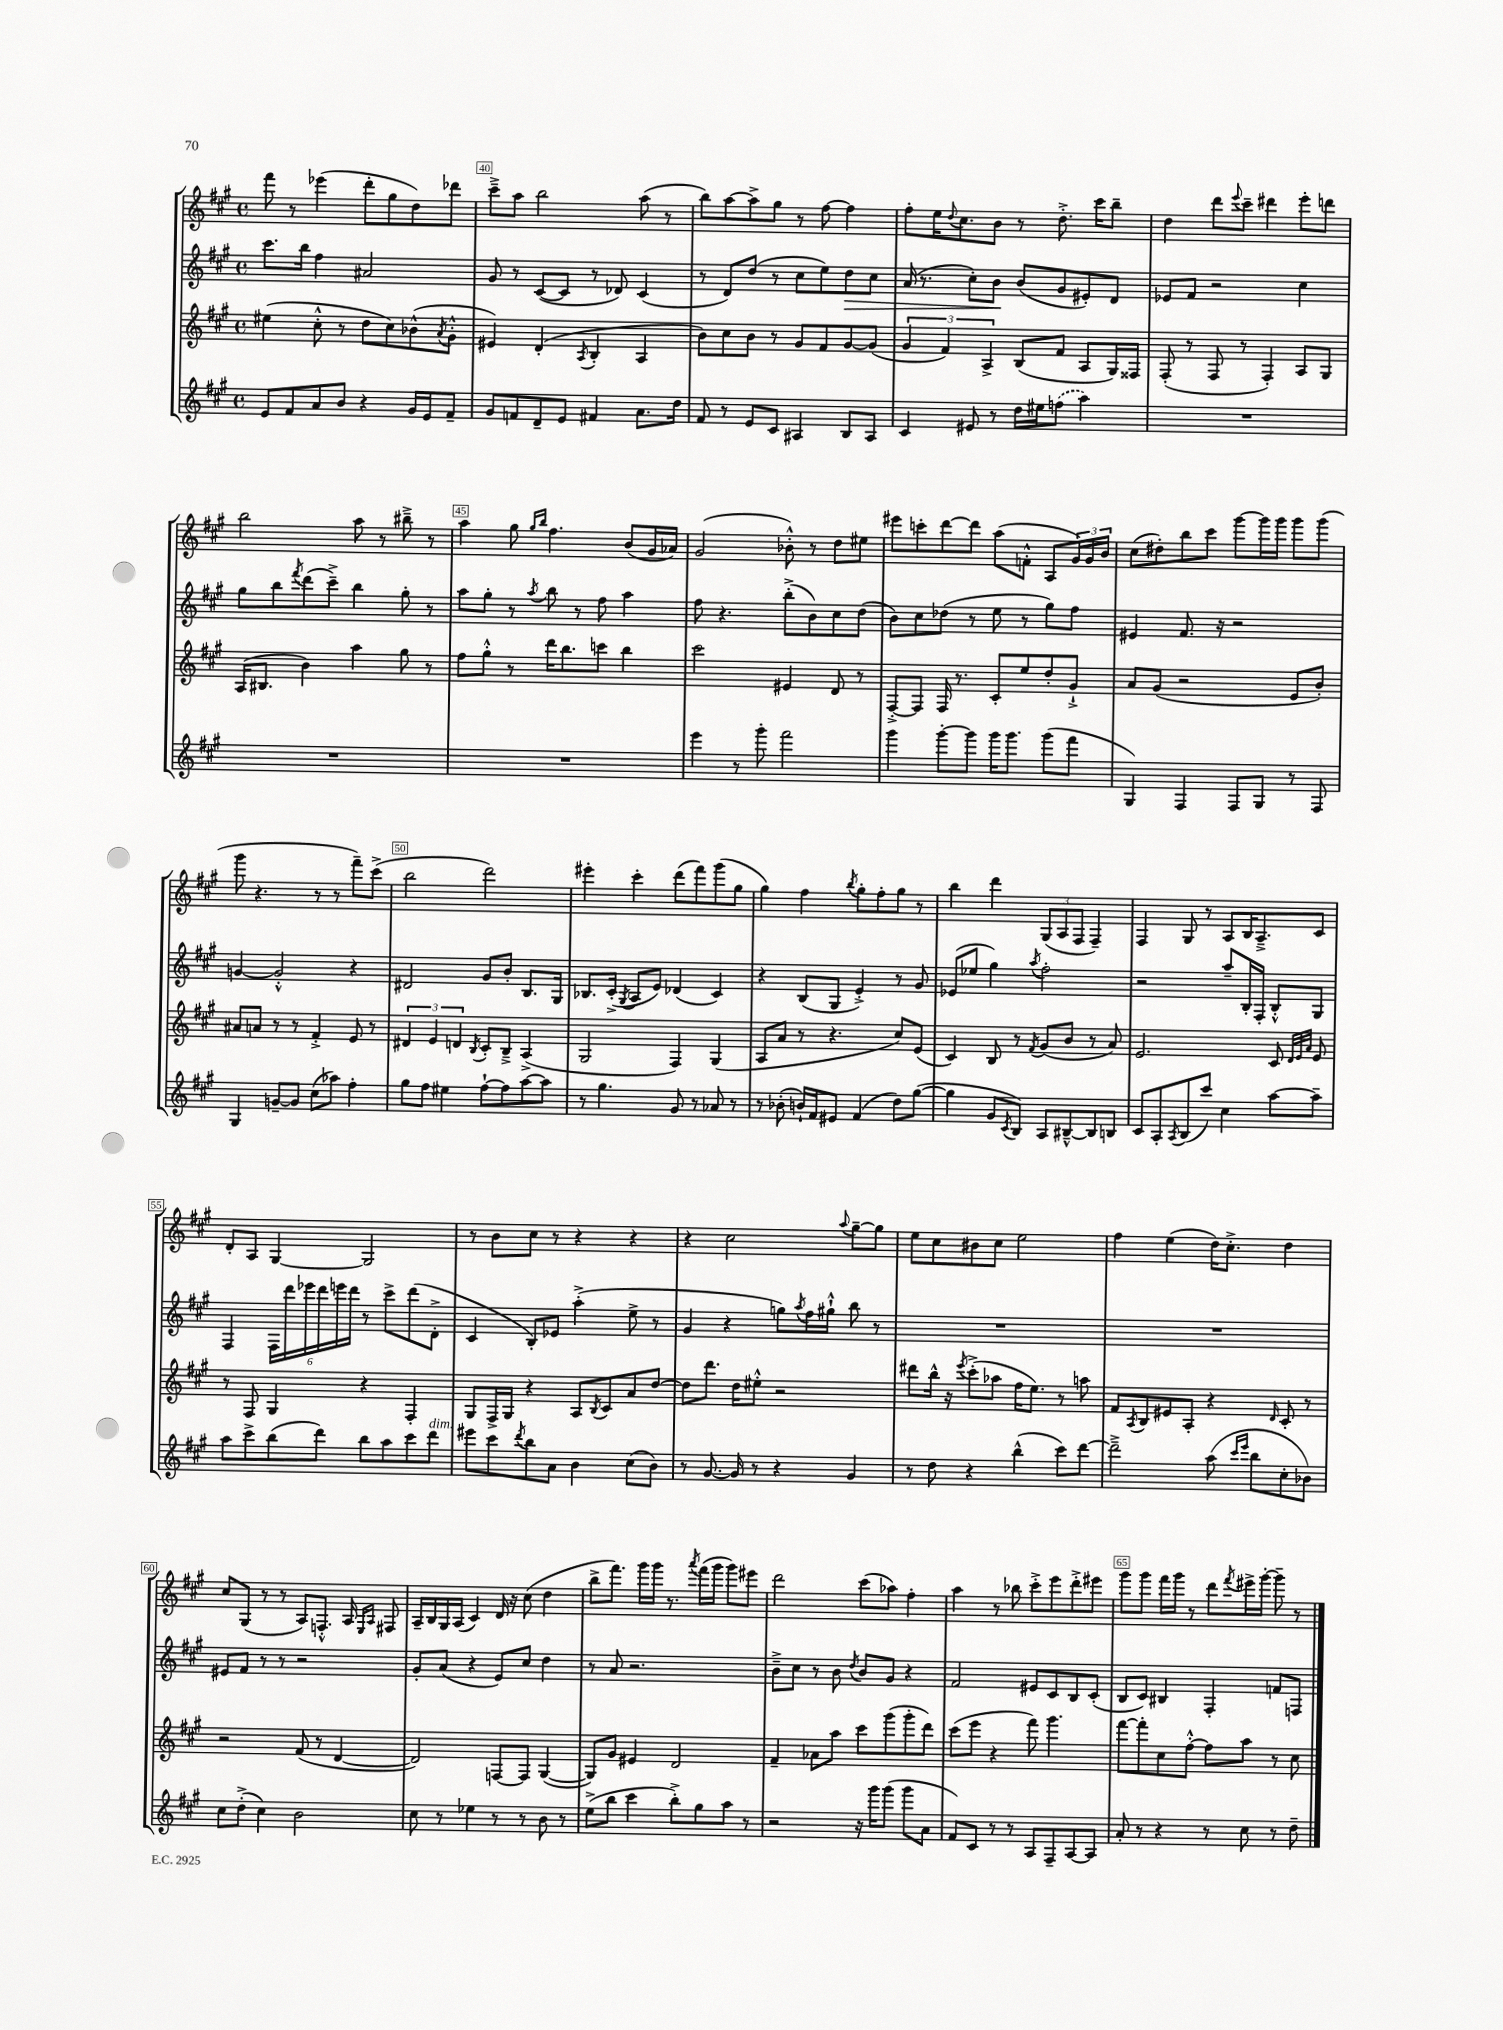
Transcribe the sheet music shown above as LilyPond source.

<<
\new StaffGroup <<
\new Staff = "s0" {
    \clef treble \key a \major \defaultTimeSignature \time 4/4
    fis'''8 r8 ees'''4( d'''8-. gis''8 d''8) des'''8 |
    cis'''8---> a''8 b''2 a''8( r8 |
    b''8) a''8~ a''8-> gis''8 r8 fis''8~ fis''4 |
    fis''8-. e''16 \appoggiatura { d''8 } cis''8. b'8 r8 d''8.-.-> cis'''16 b''8-- |
    d''4 d'''8 \appoggiatura { e'''8 } cis'''8-- dis'''4 e'''8-. d'''8 |
    b''2 a''8 r8 bis''8---> r8 |
    a''4 gis''8 \grace { gis''16 b''16 } fis''4. b'8( gis'16 aes'16) |
    gis'2( bes'8-.-^) r8 d''8 eis''8 |
    eis'''8 c'''8-. d'''8~ d'''8 a''8( f'8-.-^ a8 \tuplet 3/2 { gis'16) gis'16 b'16 } |
    cis''8( dis''8-.) b''8 cis'''8 gis'''8~ gis'''16 gis'''16 gis'''8 gis'''8( |
    gis'''8 r4. r8 r8 fis'''8--) cis'''8->( |
    b''2 d'''2) |
    eis'''4-. cis'''4-. d'''8( fis'''8) gis'''8( gis''8 |
    gis''4) fis''4 \acciaccatura { b''8 } gis''8-. fis''8-. gis''8 r8 |
    b''4 d'''4 \tuplet 3/2 { gis8( a8 fis8 } fis4--) |
    fis4 gis8 r8 a8 b16 a8.---> cis'8 |
    d'8-. a8 gis4~ gis2 |
    r8 b'8 cis''8 r8 r4 r4 |
    r4 cis''2 \appoggiatura { a''8 } gis''8~-- gis''8 |
    e''8 cis''8 bis'8 cis''8 e''2 |
    fis''4 e''4( d''16) cis''8.-.-> d''4 |
    cis''8 gis8( r8 r8 a8) f8.-.-^ a16 \grace { e16 a16 } fis8 |
    a16-- b16 gis16 a16( cis'4) d'16 r16 cis''8( d''4 |
    b''8-> fis'''8.) gis'''16 gis'''16 r8. \acciaccatura { a'''8 } fis'''16( gis'''16 gis'''8) eis'''8 |
    d'''2 cis'''8( aes''8) fis''4-. |
    a''4 r8 bes''8 cis'''8-.-> e'''8 d'''8-.-> eis'''8 |
    gis'''8 gis'''8 fis'''16 gis'''16 r8 d'''8 \acciaccatura { fis'''8 } eis'''16-> gis'''16~-. gis'''8-- r8 \bar "|." |
}
\new Staff = "s1" {
    \clef treble \key a \major \defaultTimeSignature \time 4/4
    cis'''8. b''16 fis''4 ais'2 |
    gis'8 r8 cis'8~( cis'8 r8 des'8) cis'4( |
    r8 d'8) d''8( r8 cis''8 e''8) d''8\> cis''8 |
    a'16( r8. cis''8-.) b'8\! b'8( gis'8 eis'8-.) d'8 |
    ees'8 fis'8 r2 cis''4 |
    gis''8 b''8 \acciaccatura { fis'''8 } d'''8( cis'''8--->) b''4 gis''8-. r8 |
    a''8 gis''8-. r8 \acciaccatura { a''8 } b''8 r8 fis''8 a''4 |
    fis''8 r4. b''8-.->( b'8) cis''8 d''8( |
    b'8) cis''8 des''8( r8 e''8 r8 gis''8) fis''8 |
    eis'4 fis'8. r16 r2 |
    g'4~ g'2-.-^ r4 |
    dis'2 gis'8 b'8-. b8. gis16 |
    bes8. cis'16-.->( \acciaccatura { gis8 } a8 e'8) des'4( cis'4) |
    r4 b8( gis8 e'4-.->) r8 gis'8 |
    ees'8( ees''8 gis''4) \acciaccatura { a''8 } fis''2-. |
    r2 a''8-- b16-. fis16-. b8-.-^ gis8 |
    fis4 \tuplet 6/4 { fis16 d'''16 ees'''16 d'''16 e'''16 d'''16 } r8 cis'''8-> d'''8( d'8-.-> |
    cis'4 b8-.) ees'8 a''4-.->( e''8-> r8 |
    gis'4 r4 g''8) \acciaccatura { a''8 } fis''16 gis''16-!-^ b''8 r8 |
    R1 |
    R1 |
    eis'8 fis'8 r8 r8 r2 |
    gis'8-. a'8( r4 e'8) cis''8 d''4 |
    r8 a'8 r2. |
    b'8---> cis''8 r8 b'8 \acciaccatura { d''8 } b'8 gis'8 r4 |
    fis'2 eis'8 cis'8 b8 cis'8-.( |
    b8 cis'8) bis4 fis4-. f'8 f8 \bar "|." |
}
\new Staff = "s2" {
    \clef treble \key a \major \defaultTimeSignature \time 4/4
    eis''4( cis''8-.-^ r8 d''8 cis''8) bes'8-^( \acciaccatura { a'8 } gis'8-.-^ |
    eis'4) d'4-.( \acciaccatura { a8 } b4-. a4 |
    b'8) cis''8 b'8 r8 gis'8 fis'8 gis'8~ gis'8( |
    \tuplet 3/2 { gis'4 fis'4) a4-> } b8( fis'8 a8 gis16) fisis16 |
    fis8-.( r8 fis8 r8 fis4-.) a8 gis8 |
    a16( bis8. b'4) a''4 gis''8 r8 |
    fis''8 gis''8-.-^ r8 d'''16 b''8. c'''8 b''4 |
    cis'''2 eis'4 d'8 r8 |
    fis8~-.-> fis8 fis16 r8. cis'8-. e''8 d''8-. gis'8-!-> |
    a'8 gis'8( r2 e'8 b'8-.) |
    ais'8 a'8 r8 r8 fis'4-.-> e'8 r8 |
    \tuplet 3/2 { dis'4 e'4 d'4 } \acciaccatura { b8 } cis'8-. b8---> a4->( |
    gis2 fis4) gis4( |
    a8 a'8 r8 r4. cis''8) e'8( |
    cis'4) b8 r8 \acciaccatura { fis'8 } gis'8( b'8 r8 a'8) |
    e'2. cis'8 \grace { d'32 e'32 a'32 } e'8 |
    r8 fis8 gis4 r4 fis4-. |
    gis8 fis16-> gis16 r4 a8 \acciaccatura { b8 } cis'8 a'8 d''8~ |
    d''8 d'''8. d''16 eis''8-.-^ r2 |
    dis'''8 b''16-^ r16 \acciaccatura { e'''8 } cis'''8-.->( aes''8 fis''16 e''8.) r8 a''8 |
    fis'8 \acciaccatura { a8 } b8 eis'8 a8-. r4 \grace { d'16 } cis'8-. r8 |
    r2 fis'8( r8 d'4~ |
    d'2) f8~ f8 gis4~( |
    gis8) gis'8 eis'4 d'2 |
    fis'4-- aes'8 a''8 cis'''8 gis'''8( gis'''8-. d'''8) |
    cis'''8( e'''8 r4 fis'''8) gis'''4. |
    fis'''8~ fis'''8-. cis''8 fis''8~-.-^ fis''8 a''8 r8 cis''8 \bar "|." |
}
\new Staff = "s3" {
    \clef treble \key a \major \defaultTimeSignature \time 4/4
    e'8 fis'8 a'8 b'8 r4 gis'16 e'16 fis'8-- |
    gis'8 f'8 d'8-- e'8 fis'4 a'8. d''16 |
    fis'8 r8 e'8 cis'8 ais4 b8 ais8 |
    cis'4 eis'8 r8 d''16 eis''16 \once \slurDashed f''8( a''4) |
    R1 |
    R1 |
    R1 |
    e'''4 r8 gis'''8-. fis'''2 |
    gis'''4 gis'''8~-. gis'''8 gis'''16 gis'''8. gis'''8( fis'''8 |
    gis4) fis4 fis8 gis8 r8 fis8 |
    gis4 g'8~-- g'8 cis''8( aes''8) fis''4-. |
    gis''8 fis''8 eis''4 fis''8~-! fis''8 a''8~ a''8 |
    r8 gis''4. gis'8 r8 aes'8 r8 |
    r8 bes'8-.( b'16-!) fis'16 eis'8 fis'4( d''8) gis''8~( |
    gis''4 gis'8 \acciaccatura { cis'8 } b8) a8 bis8~---^ bis8 b8 |
    cis'8 a8-. \acciaccatura { a8 } b8( cis'''8) cis''4 a''8~ a''8-- |
    a''8 cis'''8-> b''8( d'''8) b''8 a''8 cis'''8 d'''8^\markup { \italic "dim." } |
    eis'''8 cis'''8 \acciaccatura { d'''8 } b''8 a'8 b'4 cis''8( b'8) |
    r8 gis'8.~ gis'16 r8 r4 gis'4 |
    r8 d''8 r4 b''4-^( cis'''8) d'''8~ |
    d'''2---> a''8( \grace { cis'''16 e'''16 } b''8 cis''8-. bes'8) |
    cis''8 d''8-.->( cis''4) b'2 |
    cis''8 r8 ees''4 r8 r8 b'8 r8 |
    e''8->( b''8 cis'''4 b''8-.->) gis''8 a''8 r8 |
    r2 r16 gis'''16 gis'''8( gis'''8 a'8 |
    fis'8) cis'8 r8 r8 a8 fis8-- a8~ a8 |
    a'8-. r8 r4 r8 cis''8 r8 d''8-- \bar "|." |
}
>>
>>
\layout { \context { \Score currentBarNumber = #39 \override BarNumber.break-visibility = ##(#f #t #t) barNumberVisibility = #(every-nth-bar-number-visible 5) \override BarNumber.stencil = #(make-stencil-boxer 0.1 0.3 ly:text-interface::print) } }
